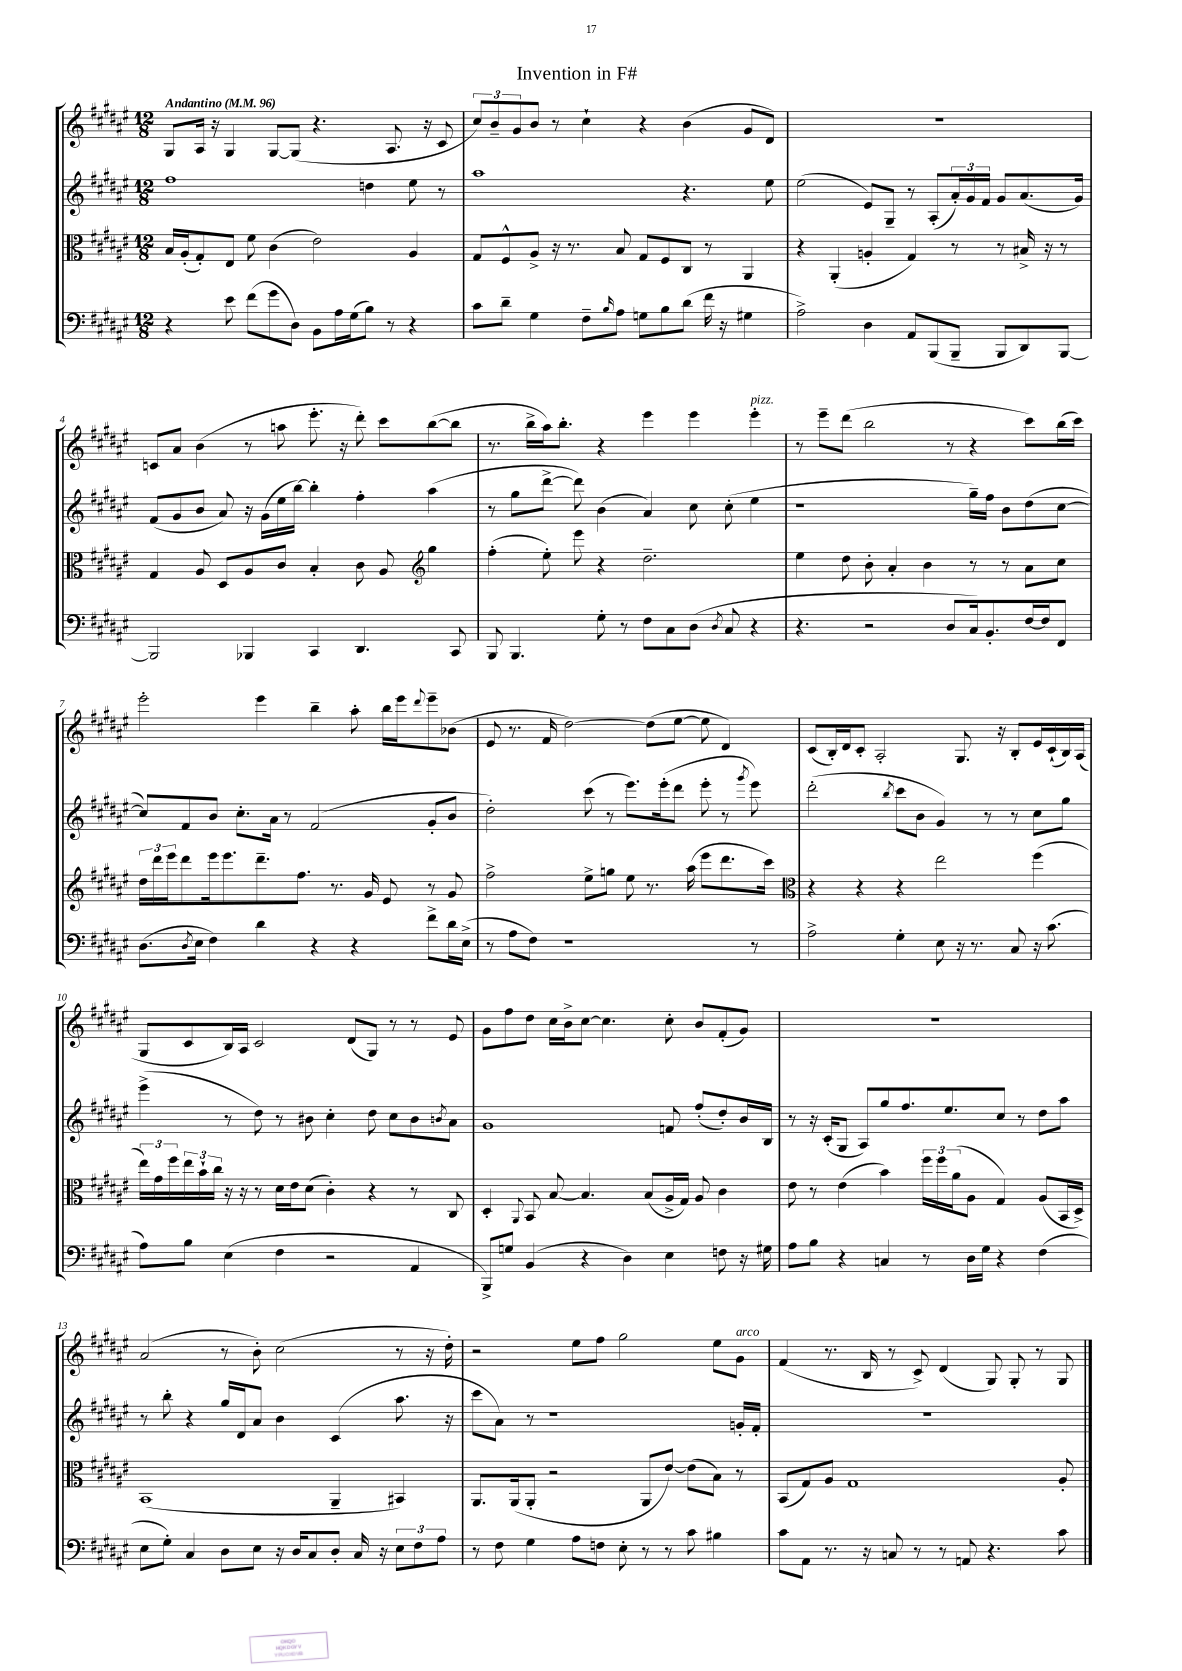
\header { title = "Invention in F#" }
<<
\new StaffGroup <<
\new Staff = "s0" {
    \clef treble \key fis \major \numericTimeSignature \time 12/8 \tempo "Andantino" 4 = 96
    gis8 ais16 r16 gis4 gis8~ gis8( r4. ais8. r16 cis'8 |
    \tuplet 3/2 { cis''8) b'8-- gis'8 } b'8 r8 cis''4-! r4 b'4( gis'8 dis'8) |
    r1. |
    c'8 ais'8 b'4( r8 a''8 eis'''8.-. r16 dis'''8-.) cis'''8 b''8~( b''8 |
    r8. b''16-> ais''16) b''8.-. r4 eis'''4 eis'''4 eis'''4-.^\markup { \italic "pizz." } |
    r8 eis'''8-- dis'''8( b''2 r8 r4 cis'''8) b''16( cis'''16) |
    eis'''2-. eis'''4 b''4-- ais''8-. b''16 eis'''16 \appoggiatura { dis'''8 } eis'''8-- bes'8( |
    eis'8 r8. fis'16 dis''2~) dis''8( eis''8~ eis''8 dis'4) |
    cis'8( b16-.) dis'16 cis'8-. ais2-. gis8. r16 b8-. eis'16 cis'16-!( b16) ais16( |
    gis8 cis'8 b16) ais16 cis'2 dis'8( gis8) r8 r8 eis'8 |
    gis'8 fis''8 dis''8 cis''16 b'16-> cis''8~ cis''4. cis''8-. b'8 fis'8-.( gis'8) |
    R1. |
    ais'2( r8 b'8-.) cis''2( r8 r16 dis''16-.) |
    r2 eis''8 fis''8 gis''2 eis''8 gis'8^\markup { \italic "arco" } |
    fis'4( r8. b16 r8 cis'8->) dis'4( gis8) gis8-. r8 gis8 \bar "|." |
}
\new Staff = "s1" {
    \clef treble \key fis \major \numericTimeSignature \time 12/8
    fis''1 d''4 eis''8 r8 |
    ais''1 r4. eis''8 |
    eis''2( eis'8) gis8-- r8 ais8-.( \tuplet 3/2 { ais'16-.) gis'16 fis'16 } gis'8 ais'8.( gis'16) |
    fis'8( gis'8 b'8 ais'8) r16 gis'16( eis''16 b''16~) b''4-. fis''4-. ais''4( |
    r8 gis''8 dis'''8~-> dis'''8) b'4( ais'4) cis''8 cis''8-.( eis''4 |
    r1 gis''16--) fis''16 b'8 dis''8( cis''8~ |
    cis''8) fis'8 b'8 cis''8.-. ais'16 r8 fis'2( gis'8-. b'8 |
    dis''2-.) cis'''8( r8 eis'''8.) eis'''16-.( dis'''8 eis'''8-. r8 \acciaccatura { gis'''8 } eis'''8) |
    dis'''2-.( \acciaccatura { b''8 } cis'''8 b'8 gis'4) r8 r8 cis''8 gis''8 |
    eis'''4->( r8 dis''8) r8 bis'8 cis''4-. dis''8 cis''8 bis'8 \acciaccatura { b'8 } ais'8 |
    gis'1 f'8 fis''8-.( dis''8-.) b'16 b16 |
    r8 r16 cis'16-.( gis8 ais8) gis''8 fis''8. eis''8. cis''8 r8 dis''8 ais''8 |
    r8 b''8-. r4 gis''16 dis'16 ais'8 b'4 cis'4( ais''8. r16 |
    cis'''8 ais'8) r8 r1 g'16-. fis'16-. |
    R1. \bar "|." |
}
\new Staff = "s2" {
    \clef alto \key fis \major \numericTimeSignature \time 12/8
    b16 ais16-.( gis8-.) eis8 fis'8 cis'4( eis'2) ais4 |
    gis8 fis8-^ ais8-> r16 r8. b8 gis8 fis8 cis8 r8 ais,4 |
    r4 ais,4-.( a4-. gis4) r8 r8 bis16-> r16 r8 |
    gis4 ais8 dis8 ais8 cis'8 b4-. cis'8 ais8 \clef treble gis''4 |
    fis''4-.( eis''8-.) eis'''8 r4 dis''2.-- |
    eis''4 dis''8 b'8-. ais'4-. b'4 r8 r8 ais'8 cis''8 |
    \tuplet 3/2 { dis''16 dis'''16 eis'''16 } dis'''8 eis'''16 eis'''8. dis'''8.-- fis''8. r8. gis'16 eis'8 r8 gis'8 |
    fis''2-> eis''8-> g''8 eis''8 r8. ais''16( eis'''8 dis'''8. cis'''16) |
    \clef alto r4 r4 r4 eis''2 fis''4( |
    \tuplet 3/2 { eis''16) gis'16 fis''16 } \tuplet 3/2 { eis''16 b'16-! cis''16 } r16 r16 r8 dis'16 eis'16 dis'8( cis'4-.) r4 r8 cis8 |
    dis4-. \appoggiatura { ais,8 } b,8 b8~ b4. b8( ais16-> gis16) ais8 cis'4 |
    eis'8 r8 eis'4( b'4) \tuplet 3/2 { fis''16 fis''16 ais'16( } ais8 gis4) ais8( b,16 dis16->) |
    b,1( ais,4-- bis,4) |
    ais,8. ais,16( ais,8-. r2 ais,8 eis'8~) eis'8( b8) r8 |
    b,8( gis8) ais8 gis1 ais8-. \bar "|." |
}
\new Staff = "s3" {
    \clef bass \key fis \major \numericTimeSignature \time 12/8
    r4 eis'8 fis'8( gis'8 dis8) b,8 ais16 gis16( b8) r8 r4 |
    cis'8 dis'8-- gis4 fis8-- \grace { b16 } ais8 g8 b8 dis'8( fis'16 r16 gis4 |
    ais2->) dis4 ais,8 b,,8( b,,8-- b,,8 dis,8) b,,8~ |
    b,,2 bes,,4 cis,4 dis,4. cis,8 |
    b,,8 b,,4. gis8-. r8 fis8 cis8 dis8( \acciaccatura { dis8 } cis8 r4 |
    r4. r2 dis8 cis16) b,8.-. fis16~ fis16 fis,8 |
    dis8.( \acciaccatura { dis8 } eis16 fis4) dis'4 r4 r4 fis'8-> dis'16 eis16->( |
    r8 ais8 fis8) r1 r8 |
    ais2-> gis4-. eis8 r16 r8. cis8 r16 cis'8.( |
    ais8) b8 eis4( fis4 r2 ais,4 |
    b,,8->) g8 b,4( r4 dis4) eis4 f8 r16 gis16 |
    ais8 b8 r4 c4 r8 dis16 gis16 r4 fis4( |
    eis8 gis8-.) cis4 dis8 eis8 r16 dis16 cis8 dis8-. cis16 r16 \tuplet 3/2 { eis8 fis8 ais8 } |
    r8 fis8 gis4 ais8 f8 eis8-. r8 r8 cis'8 bis4 |
    cis'8 ais,8 r8. r16 c8 r8 r8 a,8 r4. cis'8 \bar "|." |
}
>>
>>
